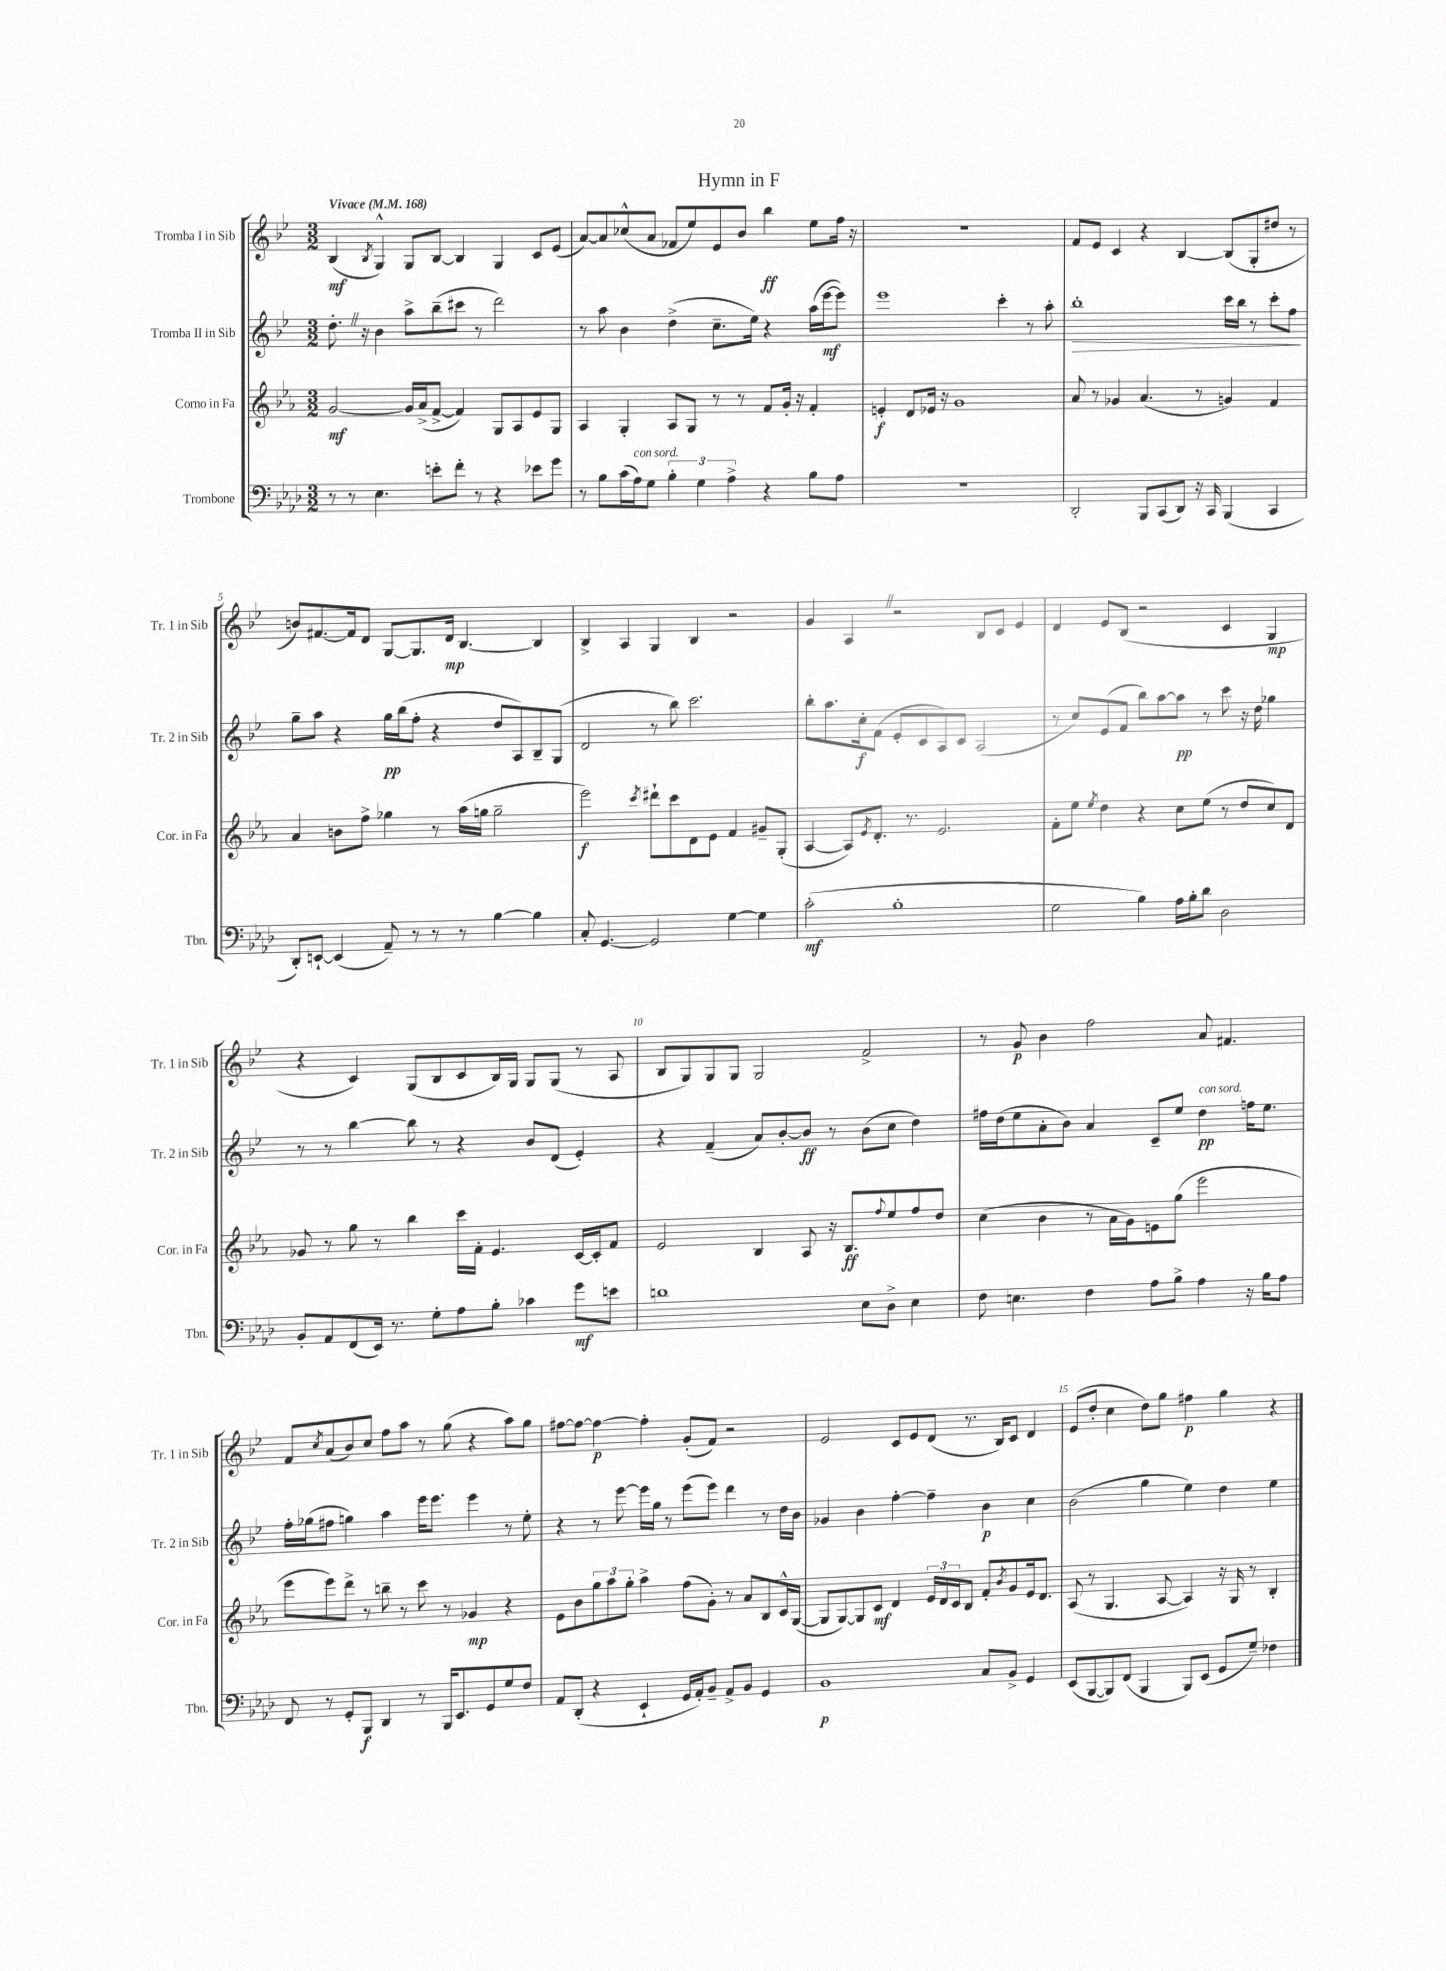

**kern	**kern	**kern	**kern
*staff4	*staff3	*staff2	*staff1
*clefF4	*clefG2	*clefG2	*clefG2
*k[b-e-a-d-]	*k[b-e-a-]	*k[b-e-]	*k[b-e-]
*M3/2	*M3/2	*M3/2	*M3/2
*MM168	*MM168	*MM168	*MM168
8r	[2g/	8.dd'\	(4B-/
8r	.	.	.
.	.	16r	.
.	.	.	8qB-/
4.E-\	.	4b-\	4G^^/)
.	16g/]LL	8aa^\L	8G/L
.	(16a-^/J	.	.
8e'\L	[8f^/J	(8bb-~\	[8B-/J
8f'\J	4f/])	8ccc#\J	4B-/]
8r	.	8r	.
4r	8G/L	2ddd\)	4G/
.	8A-/	.	.
8e-\L	8e-/	.	8c/L
8g\J	8G/J	.	(8e-/J
=	=	=	=
8r	4A-/	8r	[8a/L)
8B-\L	.	8aa\	8a/]
(16c\L	4G'/	4b-\	(8cc-^^/
16A-\J)	.	.	.
8G\J	.	.	8a/J
6B-'\	8A-/L	(4dd^\	8f-/L
.	8G/J	.	8ee-/)
6G\	.	.	.
.	8r	8.cc~\L	8e-/
6A-^\	.	.	.
.	8r	.	8b-/J
.	.	16ee-\Jk)	.
4r	8f/L	4r	4bb-\
.	16g'/Jk	.	.
.	16r	.	.
8B-\L	4f'/	(16aa\LL	8ee-\L
.	.	[16eee-\J	.
8A-\J	.	8eee-\]J)	16ff\Jk
.	.	.	16r
=	=	=	=
1.r	4e'/	1eee-	1.r
.	8d/L	.	.
.	16e-/Jk	.	.
.	16r	.	.
.	1g	.	.
.	.	4ccc'\	.
.	.	8r	.
.	.	8aa'\	.
=	=	=	=
2DD-'/	8a-/	1bb-'	8f/L
.	8r	.	8e-/J
.	4g-/	.	4c/
8BBB-/L	(4.a-/	.	4r
(8CC/	.	.	.
8DD-/J)	.	.	[4B-/
16r	8r	.	.
16CC/	.	.	.
(4BBB-/	4g/)	16ccc\LL	(8B-/]L
.	.	16bb-\JJ	.
.	.	8r	8G'/
4CC/	4f/	8ccc'\L	8dd#/J
.	.	8ff\J	8r
=	=	=	=
8DD-'/L)	4a-/	8gg~\L	8b/L)
[8EE`/J	.	8aa\J	[8.f#/
(4EE/]	8b\L	4r	.
.	.	.	16f#/]k
.	8ff^\J	.	8d/J
8AA-~/)	4gg-\	16gg\LL	[8G/L
.	.	(16bb-\J	.
8r	.	8ff'\J	8.G/]
8r	8r	4r	.
.	.	.	16d/Jk
8r	(16aa-\LL	.	[4.B-/
.	16gg\JJ	.	.
[4B-\	2gg~\	8dd/L	.
.	.	8A/)	.
4B-\]	.	8B-~/	4B-/]
.	.	(8G/J	.
=	=	=	=
8C'/	2eee-\)	2d/	4B-^/
[4.GG/	.	.	.
.	.	.	4A/
.	8qccc/	.	.
2GG/]	8ddd#`\L	8r	4G/
.	8ccc\	8bb-\)	.
.	8d\	2.ccc\	4B-/
.	8e-\J	.	.
[4G\	4f/	.	2r
4G\]	8g#~/L	.	.
.	(8G'/J	.	.
=	=	=	=
(2c'\	[4A-/	8bb-'\L	4g/
.	.	8.aa\	.
.	8A-/]L)	.	4A/
.	.	16cc'\k	.
.	8qe-/	.	.
.	8.d'/J	(8f\J	.
1B-'	.	8e-'/L	2r
.	8.r	.	.
.	.	8c/	.
.	2.e-/	8A/)	.
.	.	8c/J	.
.	.	(2A/	8B-/L
.	.	.	8c/J
.	.	.	4e-/
=	=	=	=
2G\	8f'\L	8r	4d/
.	8ee-\J	8cc/L)	.
.	8qee-/	.	.
.	4dd\	(8e-/	8e-/L
.	.	8f/J	(8B-/J
4B-\)	4r	8bb-\L)	2r
.	.	[8aa\	.
16A-\LL	8cc\L	8aa\]J	.
16B-'\J	.	.	.
8d-\J	(8ee-\J	8r	.
2D-\	8r	8ccc\	4c/
.	8dd/L	16r	.
.	.	16dd\	.
.	8cc/)	4gg-\	4G/
.	8d/J	.	.
=	=	=	=
8BB-'/L	8g-/	8r	4r
8AA-/	8r	8r	.
(8FF/	8gg\	[4bb-\	4c/)
16EE-/Jk)	8r	.	.
8.r	.	.	.
.	4bb-\	8bb-\]	(8G/L
8G'\L	.	8r	8B-/
8A-\	16ccc\LL	4r	8c/
.	16f'\JJ	.	.
8B-'\J	4.e-/	.	16B-/L)
.	.	.	16G/JJ
4c-\	.	8b-/L	8G/L
.	.	(8d/J	(8G/J
8g\L	[16c/LL	4e-'/)	8r
.	16c'/]J	.	.
8e\J	8f/J	.	8A/
=	=	=	=
1d	2e-/	4r	8B-/L
.	.	.	8G/)
.	.	(4f~/	8G/
.	.	.	8G/J
.	4B-/	8a/L)	2G/
.	.	[8b-'/	.
.	8A-/	8b-/]J	.
.	16r	8r	.
.	8.B-/L	.	.
8E-\L	.	(8b-\L	2f^/
.	8qqff/	.	.
8D-^\J	8ee-/	8cc\J	.
4E-\	8ff/	4dd\)	.
.	8dd/J	.	.
=	=	=	=
8F\	(4cc\	16ff#\LL	8r
.	.	(16dd\J	.
4.E\	.	8ee-\	8g/
.	4b-\	8a'\	4b-\
.	.	8b-\J)	.
4F\	8r	4a/	2ff\
.	16a-\LL	.	.
.	16g\J)	.	.
8A-\L	8e\	8c~/L	.
8B-^\J	(8gg\J	8ee-/J	.
4A-\	2eee-\	4dd\	8a/
.	.	.	4.f#/
16r	.	16ff\LK	.
16B-\LK	.	8.ee-\J	.
8A-\J	.	.	.
=	=	=	=
8FF/	8eee-\L	16ff'\LL	8f/L
.	.	(16gg-\J	.
.	.	.	8qcc/
8r	8eee-\)	8ff#\J	(8a/
8GG'/L	8ddd^\J	4gg\)	8b-/)
8BBB-/J	8r	.	8cc/J
4DD-/	8bb~\	4aa\	8ff\L
.	8r	.	8aa\J
8r	8ccc\	16eee-\LK	8r
.	.	8.eee-\J	.
16BBB-/LK	8r	.	(8gg\
8.EE-/	.	.	.
.	4g-/	4eee-\	4r
8GG/	.	.	.
8G/	4r	8r	8aa\L)
8F/J	.	8ee-'\	8gg\J
=	=	=	=
8AA-/L	8e-\L	4r	[8ff#\L
(8DD-'/J	8b-\	.	8ff#\_J
4r	12gg\	8r	4ff#\_
.	12aa-\	.	.
.	.	[8eee-\	.
.	12gg'\J	.	.
4EE-`/	4aa-^\	16eee-\]LL	4ff#'\]
.	.	16gg\JJ	.
.	.	8r	.
16GG/LL	(8ff\L	(8eee-\L	(8g'/L
16AA-'/J)	.	.	.
8BB-~/J	8g'\J)	8eee-\J)	8f/J)
8AA-^/L	8r	4ddd\	2r
8BB-/J	8a-/L	.	.
4GG/	8B-/	8r	.
.	16c^^/L	16dd\LL	.
.	([16G/JJ	16b-\JJ	.
=	=	=	=
1BB-	8G/]L	4g-/	2e-/
.	[8G/)	.	.
.	8G/]	4b-\	.
.	8c/J	.	.
.	4d/	[4ff'\	8c/L
.	.	.	8e-/
.	24e-/LL	4ff~\]	(8d/J
.	24d/	.	.
.	24c/J	.	.
.	8B-/J	.	8.r
8C/L	8f'/L	4b-\	.
.	.	.	16B-/LK)
.	8qb-/	.	.
8BB-^/J	8g/	.	8c/J
4GG/	16e-/k	4cc\	4d/
.	8.d/J	.	.
=	=	=	=
(8EE-/L	(8A-/	(2b-\	(8e-/L
[8BBB-/	8r	.	8dd'/J
8BBB-/])	4.G/	.	4cc\
(8FF/J	.	.	.
4BBB-/	.	4gg\	8dd\L)
.	[8A-/	.	8gg\J
8BBB-/L)	4A-/])	4ee-\)	4ff#\
(8EE-/J	.	.	.
8GG/L	16r	4dd\	4gg\
.	16G/	.	.
8G~/J)	8r	.	.
4F-\	4B-'/	4ee-\	4r
==	==	==	==
*-	*-	*-	*-
